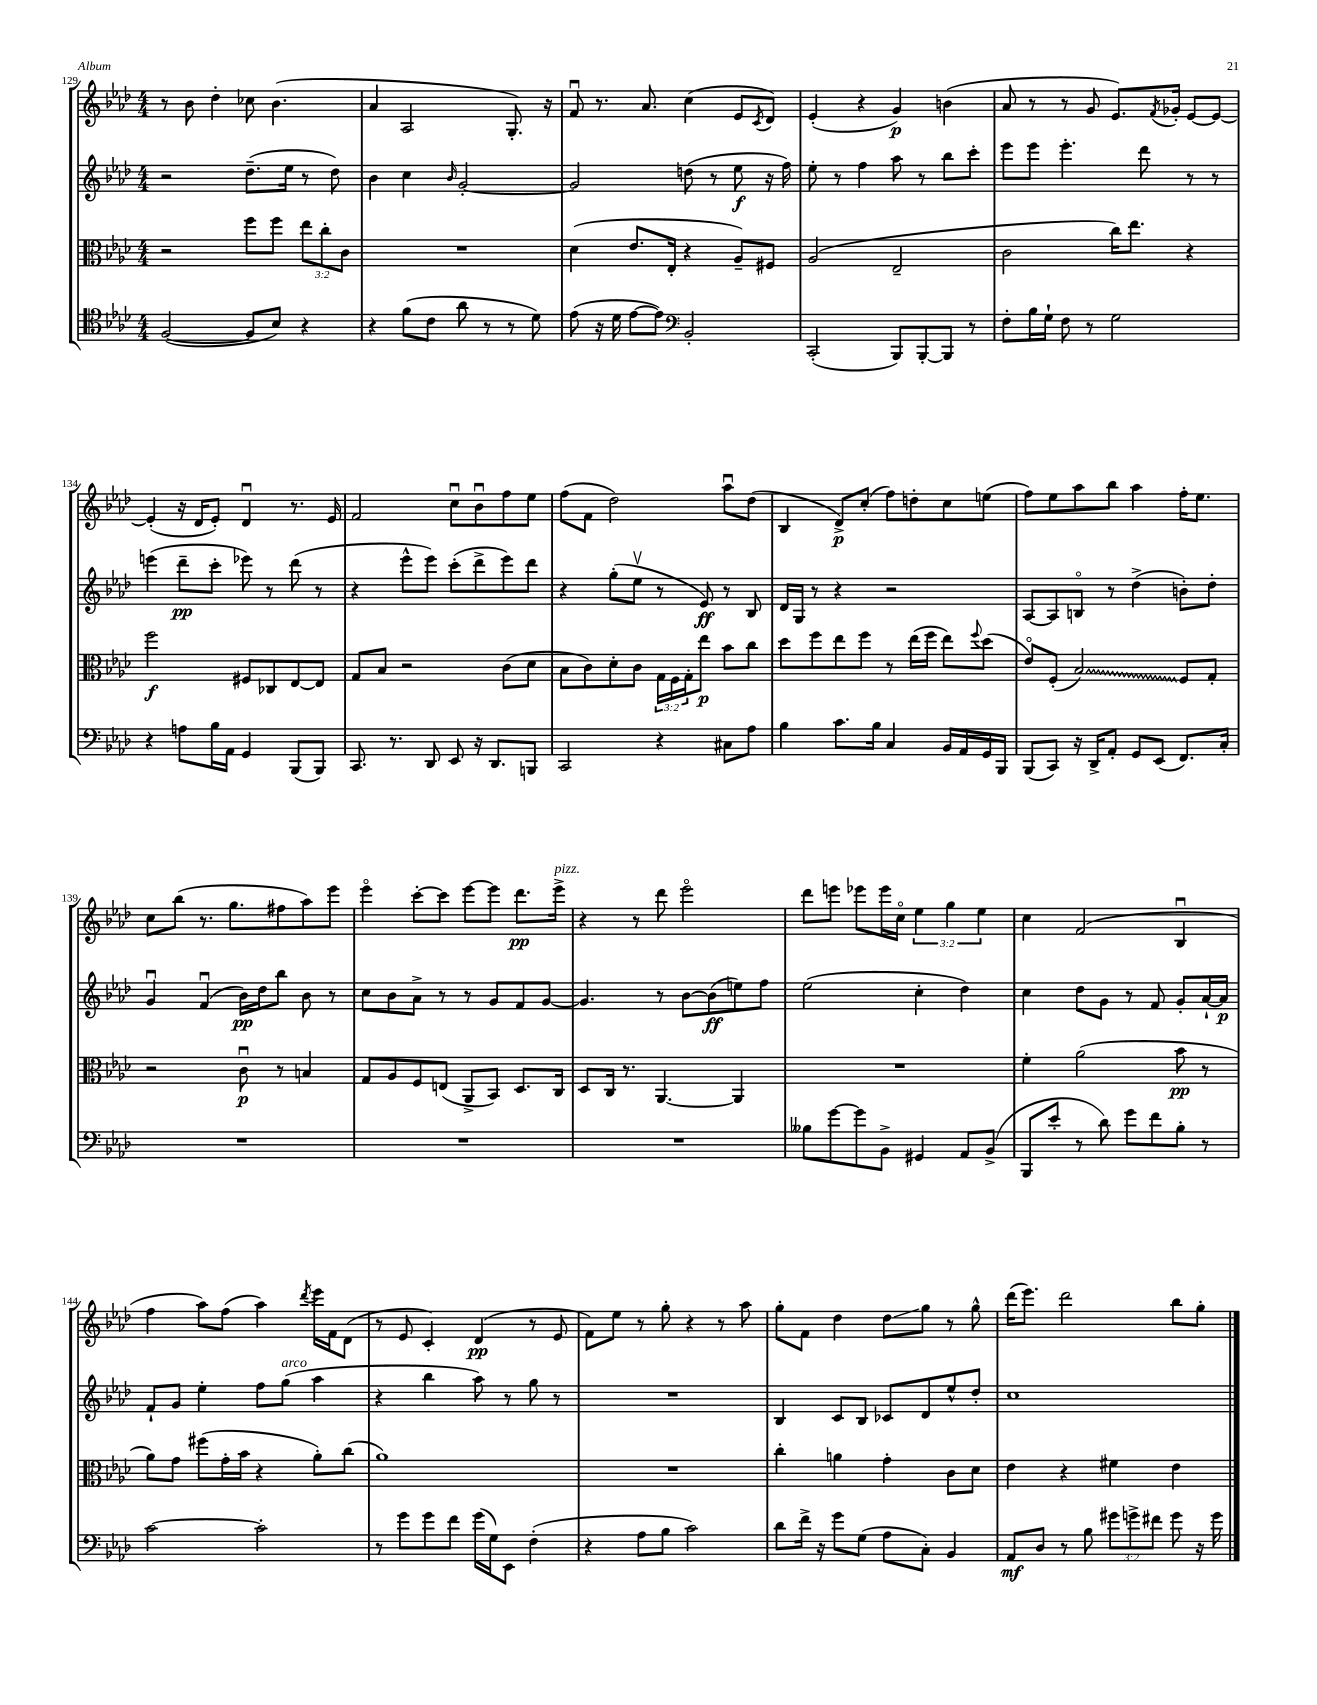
<<
\new StaffGroup <<
\new Staff = "s0" {
    \clef treble \key aes \major \numericTimeSignature \time 4/4 \override Staff.TupletNumber.text = #tuplet-number::calc-fraction-text
    r8 bes'8 des''4-. ces''8 bes'4.( |
    aes'4 aes2 g8.-.) r16 |
    f'8\downbow r8. aes'8. c''4( ees'8 \acciaccatura { c'8 } des'8) |
    ees'4-.( r4 g'4\p) b'4( |
    aes'8 r8 r8 g'8 ees'8.) \acciaccatura { f'8 } ges'16-. ees'8~ ees'8~ |
    ees'4-.( r16 des'16 ees'8-.) des'4\downbow r8. ees'16 |
    f'2 c''8\downbow bes'8\downbow f''8 ees''8 |
    f''8( f'8 des''2) aes''8\downbow des''8( |
    bes4 des'8->\p) c''8-.( f''8) d''8-. c''8 e''8( |
    f''8) ees''8 aes''8 bes''8 aes''4 f''16-. ees''8. |
    c''8 bes''8( r8. g''8. fis''8 aes''8) ees'''8 |
    ees'''4\flageolet c'''8~-. c'''8 ees'''8~ ees'''8 des'''8.\pp ees'''16->^\markup { \italic "pizz." } |
    r4 r8 des'''8 ees'''2\flageolet |
    des'''8 e'''8 ees'''8 ees'''16 c''16\flageolet \tuplet 3/2 { ees''4 g''4 ees''4 } |
    c''4 f'2( bes4\downbow |
    f''4 aes''8) f''8( aes''4) \acciaccatura { des'''8 } ees'''16 f'16 des'8( |
    r8 ees'8 c'4-.) des'4\pp( r8 ees'8 |
    f'8) ees''8 r8 g''8-. r4 r8 aes''8 |
    g''8-. f'8 des''4 des''8\glissando g''8 r8 g''8-^ |
    des'''16( ees'''8.) des'''2 bes''8 g''8-. \bar "|." |
}
\new Staff = "s1" {
    \clef treble \key aes \major \numericTimeSignature \time 4/4
    r2 des''8.--( ees''16 r8 des''8) |
    bes'4 c''4 \grace { bes'16 } g'2~-. |
    g'2 d''8( r8 ees''8\f r16 f''16) |
    ees''8-. r8 f''4 aes''8 r8 bes''8 c'''8-. |
    ees'''8 ees'''8 ees'''4.-. des'''8 r8 r8 |
    e'''4( des'''8--\pp c'''8-. ees'''8) r8 des'''8( r8 |
    r4 ees'''8-^ ees'''8) c'''8-.( des'''8-> ees'''8) des'''8 |
    r4 g''8-.( ees''8\upbow r8 ees'8\ff) r8 bes8 |
    des'16 g16 r8 r4 r2 |
    aes8~ aes8 b8\flageolet r8 des''4->( b'8-.) des''8-. |
    g'4\downbow f'4\downbow( bes'16\pp) des''16 bes''8 bes'8 r8 |
    c''8 bes'8 aes'8-> r8 r8 g'8 f'8 g'8~ |
    g'4. r8 bes'8~ bes'8\ff( e''8) f''8 |
    ees''2( c''4-. des''4) |
    c''4 des''8 g'8 r8 f'8 g'8-. aes'16~-! aes'16\p |
    f'8-! g'8 ees''4-. f''8 g''8^\markup { \italic "arco" }( aes''4 |
    r4 bes''4 aes''8) r8 g''8 r8 |
    R1 |
    bes4 c'8 bes8 ces'8 des'8 ees''8-^ des''8-. |
    c''1 \bar "|." |
}
\new Staff = "s2" {
    \clef alto \key aes \major \numericTimeSignature \time 4/4 \override Staff.TupletNumber.text = #tuplet-number::calc-fraction-text
    r2 f''8 f''8 \tuplet 3/2 { ees''8 c''8-. c'8 } |
    R1 |
    des'4( ees'8. ees16-. r4 aes8--) fis8 |
    aes2( ees2-- |
    c'2 c''16) ees''8. r4 |
    f''2\f fis8 ces8 ees8~ ees8 |
    g8 bes8 r2 c'8( des'8 |
    bes8 c'8) des'8-. c'8 \tuplet 3/2 { g16 f16 g16-. } ees''8\p bes'8 c''8 |
    des''8 f''8 ees''8 f''8 r8 ees''16( f''16 ees''8) \appoggiatura { f''8 } des''8( |
    ees'8\flageolet) f8-.( \once \override Glissando.style = #'zigzag bes2\glissando) f8 g8-. |
    r2 c'8\downbow\p r8 b4 |
    g8 aes8 f8 e8( aes,8-> bes,8) des8. c16 |
    des8 c16 r8. aes,4.~ aes,4 |
    R1 |
    f'4-. aes'2( bes'8\pp r8 |
    aes'8) g'8 fis''8( g'16-. bes'16 r4 aes'8-.) c''8( |
    aes'1) |
    R1 |
    c''4-. a'4 g'4-. c'8 des'8 |
    ees'4 r4 fis'4 ees'4 \bar "|." |
}
\new Staff = "s3" {
    \clef tenor \key aes \major \numericTimeSignature \time 4/4 \override Staff.TupletNumber.text = #tuplet-number::calc-fraction-text
    f2~( f8 bes8) r4 |
    r4 f'8( c'8 aes'8 r8 r8 des'8) |
    ees'8( r16 des'16 ees'8~ ees'8) \clef bass bes,2-. |
    c,2-.( bes,,8) bes,,8~-. bes,,8 r8 |
    f8-. bes16 g16-! f8 r8 g2 |
    r4 a8 bes16 aes,16 g,4 bes,,8( bes,,8) |
    c,8. r8. des,8 ees,8 r16 des,8. b,,8 |
    c,2 r4 cis8 aes8 |
    bes4 c'8. bes16 c4 bes,16 aes,16 g,16 bes,,16 |
    bes,,8( c,8) r16 des,16-> aes,8-. g,8 ees,8( f,8.) c16-. |
    R1 |
    R1 |
    R1 |
    beses8 g'8~ g'8 bes,8-> gis,4 aes,8 bes,8->( |
    bes,,8 ees'8-. r8 des'8) g'8 f'8 bes8-. r8 |
    c'2~ c'2-. |
    r8 g'8 g'8 f'8 g'16( g16) ees,8 f4-.( |
    r4 aes8 bes8 c'2) |
    des'8 f'16-> r16 g'8 g8( aes8 c8-.) bes,4 |
    aes,8\mf des8 r8 bes8 \tuplet 3/2 { gis'8 g'8-> fis'8 } g'8 r16 g'16 \bar "|." |
}
>>
>>
\layout { \context { \Score currentBarNumber = #129 } }
